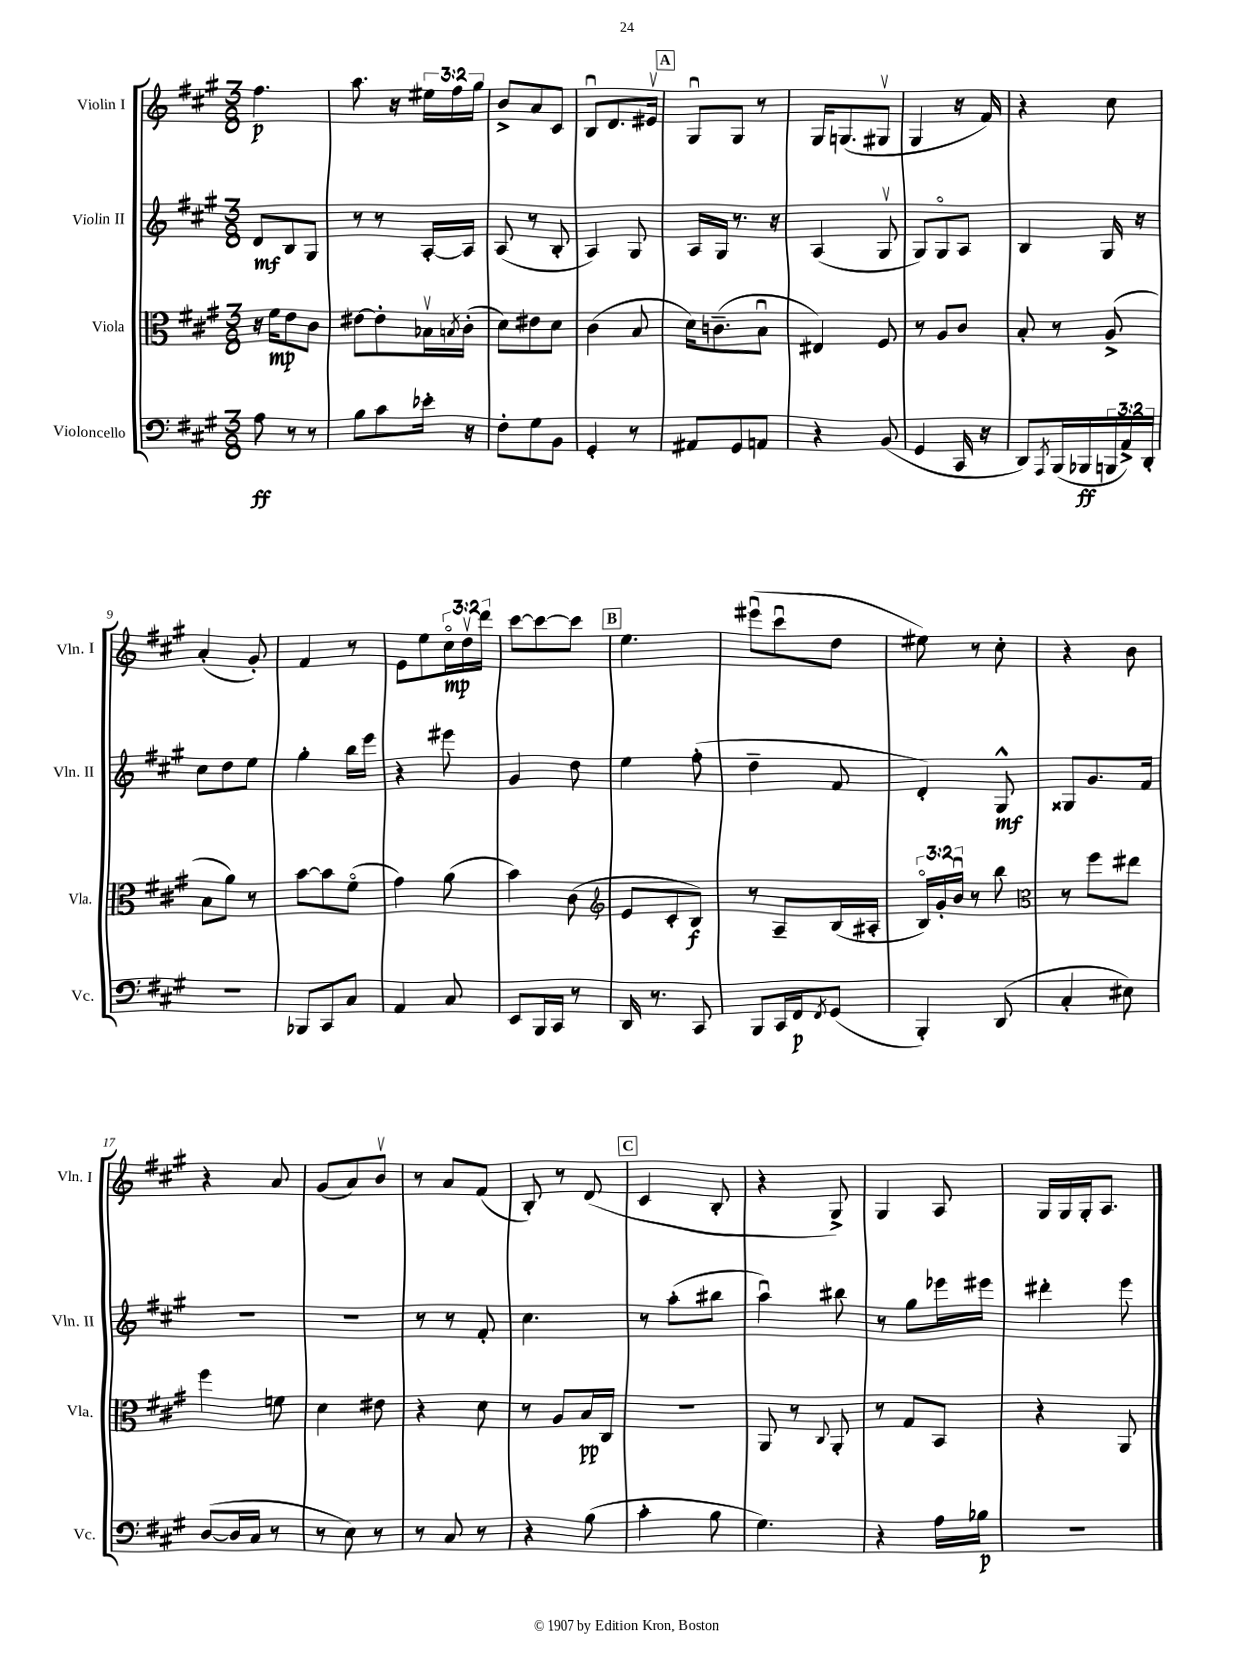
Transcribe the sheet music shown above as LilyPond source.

<<
\new StaffGroup <<
\new Staff = "s0" \with { instrumentName = "Violin I" shortInstrumentName = "Vln. I" } {
    \clef treble \key a \major \numericTimeSignature \time 3/8 \override Staff.TupletNumber.text = #tuplet-number::calc-fraction-text
    fis''4.\p |
    a''8. r16 \tuplet 3/2 { eis''16 fis''16 gis''16 } |
    b'8-> a'8 cis'8 |
    b8\downbow d'8. eis'16\upbow |
    \mark \markup { \box "A" } gis8\downbow gis8 r8 |
    gis16 g8.( gis8\upbow |
    gis4 r16 fis'16) |
    r4 cis''8 |
    a'4-.( gis'8-.) |
    fis'4 r8 |
    e'8 e''8 \tuplet 3/2 { cis''16\flageolet\mp d''16\upbow d'''16 } |
    cis'''8~ cis'''8~ cis'''8 |
    \mark \markup { \box "B" } e''4. |
    eis'''8\downbow( cis'''8\downbow d''8 |
    eis''8) r8 cis''8-. |
    r4 b'8 |
    r4 a'8 |
    gis'8( a'8) b'8\upbow |
    r8 a'8 fis'8( |
    b8-.) r8 d'8( |
    \mark \markup { \box "C" } cis'4 b8-. |
    r4 gis8->) |
    gis4 a8 |
    gis16 gis16 gis16-. a8. \bar "|." |
}
\new Staff = "s1" \with { instrumentName = "Violin II" shortInstrumentName = "Vln. II" } {
    \clef treble \key a \major \numericTimeSignature \time 3/8
    d'8\mf b8 gis8 |
    r8 r8 a16~-. a16 |
    a8( r8 b8-. |
    a4) gis8 |
    \mark \markup { \box "A" } a16 gis16 r8. r16 |
    a4( gis8\upbow |
    gis8) gis8\flageolet a8 |
    b4 gis16 r16 |
    cis''8 d''8 e''8 |
    gis''4-. b''16 e'''16 |
    r4 eis'''8 |
    gis'4 d''8 |
    \mark \markup { \box "B" } e''4 fis''8-.( |
    d''4-- fis'8 |
    d'4-.) gis8-^\mf |
    gisis8 gis'8. fis'16 |
    R4. |
    R4. |
    r8 r8 fis'8-. |
    cis''4. |
    \mark \markup { \box "C" } r8 a''8-.( bis''8 |
    a''4\downbow) bis''8 |
    r8 gis''8 ees'''16 eis'''16 |
    dis'''4-. e'''8 \bar "|." |
}
\new Staff = "s2" \with { instrumentName = "Viola" shortInstrumentName = "Vla." } {
    \clef alto \key a \major \numericTimeSignature \time 3/8 \override Staff.TupletNumber.text = #tuplet-number::calc-fraction-text
    r16 fis'16\mp e'8 cis'8 |
    eis'8~ eis'8-. bes16\upbow \acciaccatura { b8 } cis'16-.( |
    d'8) eis'8 d'8 |
    cis'4( b8 |
    \mark \markup { \box "A" } d'16) c'8.--( b8\downbow |
    eis4) fis8 |
    r8 a8 cis'8 |
    b8-. r8 a8->( |
    b8 a'8) r8 |
    b'8~ b'8 fis'8\flageolet( |
    gis'4) a'8( |
    b'4) cis'8( |
    \mark \markup { \box "B" } \clef treble e'8 cis'8-. b8\f) |
    r8 a8-- b16( ais16-. |
    \tuplet 3/2 { b16\flageolet) gis'16-. b'16\downbow } r8 b''8 |
    \clef alto r8 fis''8 eis''8 |
    fis''4 f'8 |
    d'4 eis'8 |
    r4 d'8 |
    r8 a8 b16\pp cis16 |
    \mark \markup { \box "C" } R4. |
    a,8 r8 \appoggiatura { cis8 } a,8-. |
    r8 gis8 b,8 |
    r4 a,8 \bar "|." |
}
\new Staff = "s3" \with { instrumentName = "Violoncello" shortInstrumentName = "Vc." } {
    \clef bass \key a \major \numericTimeSignature \time 3/8 \override Staff.TupletNumber.text = #tuplet-number::calc-fraction-text
    a8\ff r8 r8 |
    b8 cis'8 ees'16-. r16 |
    fis8-. gis8 b,8 |
    gis,4-. r8 |
    \mark \markup { \box "A" } ais,8 gis,8 a,8 |
    r4 b,8( |
    gis,4 cis,16 r16 |
    d,8) \acciaccatura { a,,8 } b,,16( bes,,16\ff \tuplet 3/2 { b,,16 a,16->) d,16-. } |
    R4. |
    bes,,8 cis,8 cis8 |
    a,4 cis8 |
    e,8 b,,16 cis,16 r8 |
    \mark \markup { \box "B" } d,16 r8. cis,8 |
    b,,8 cis,16 fis,16\p \acciaccatura { fis,8 } gis,8( |
    b,,4-.) d,8( |
    cis4-. eis8) |
    d8~( d16 cis16 r8 |
    r8 e8) r8 |
    r8 cis8 r8 |
    r4 b8( |
    \mark \markup { \box "C" } cis'4-. b8 |
    gis4.) |
    r4 a16 bes16\p |
    R4. \bar "|." |
}
>>
>>
